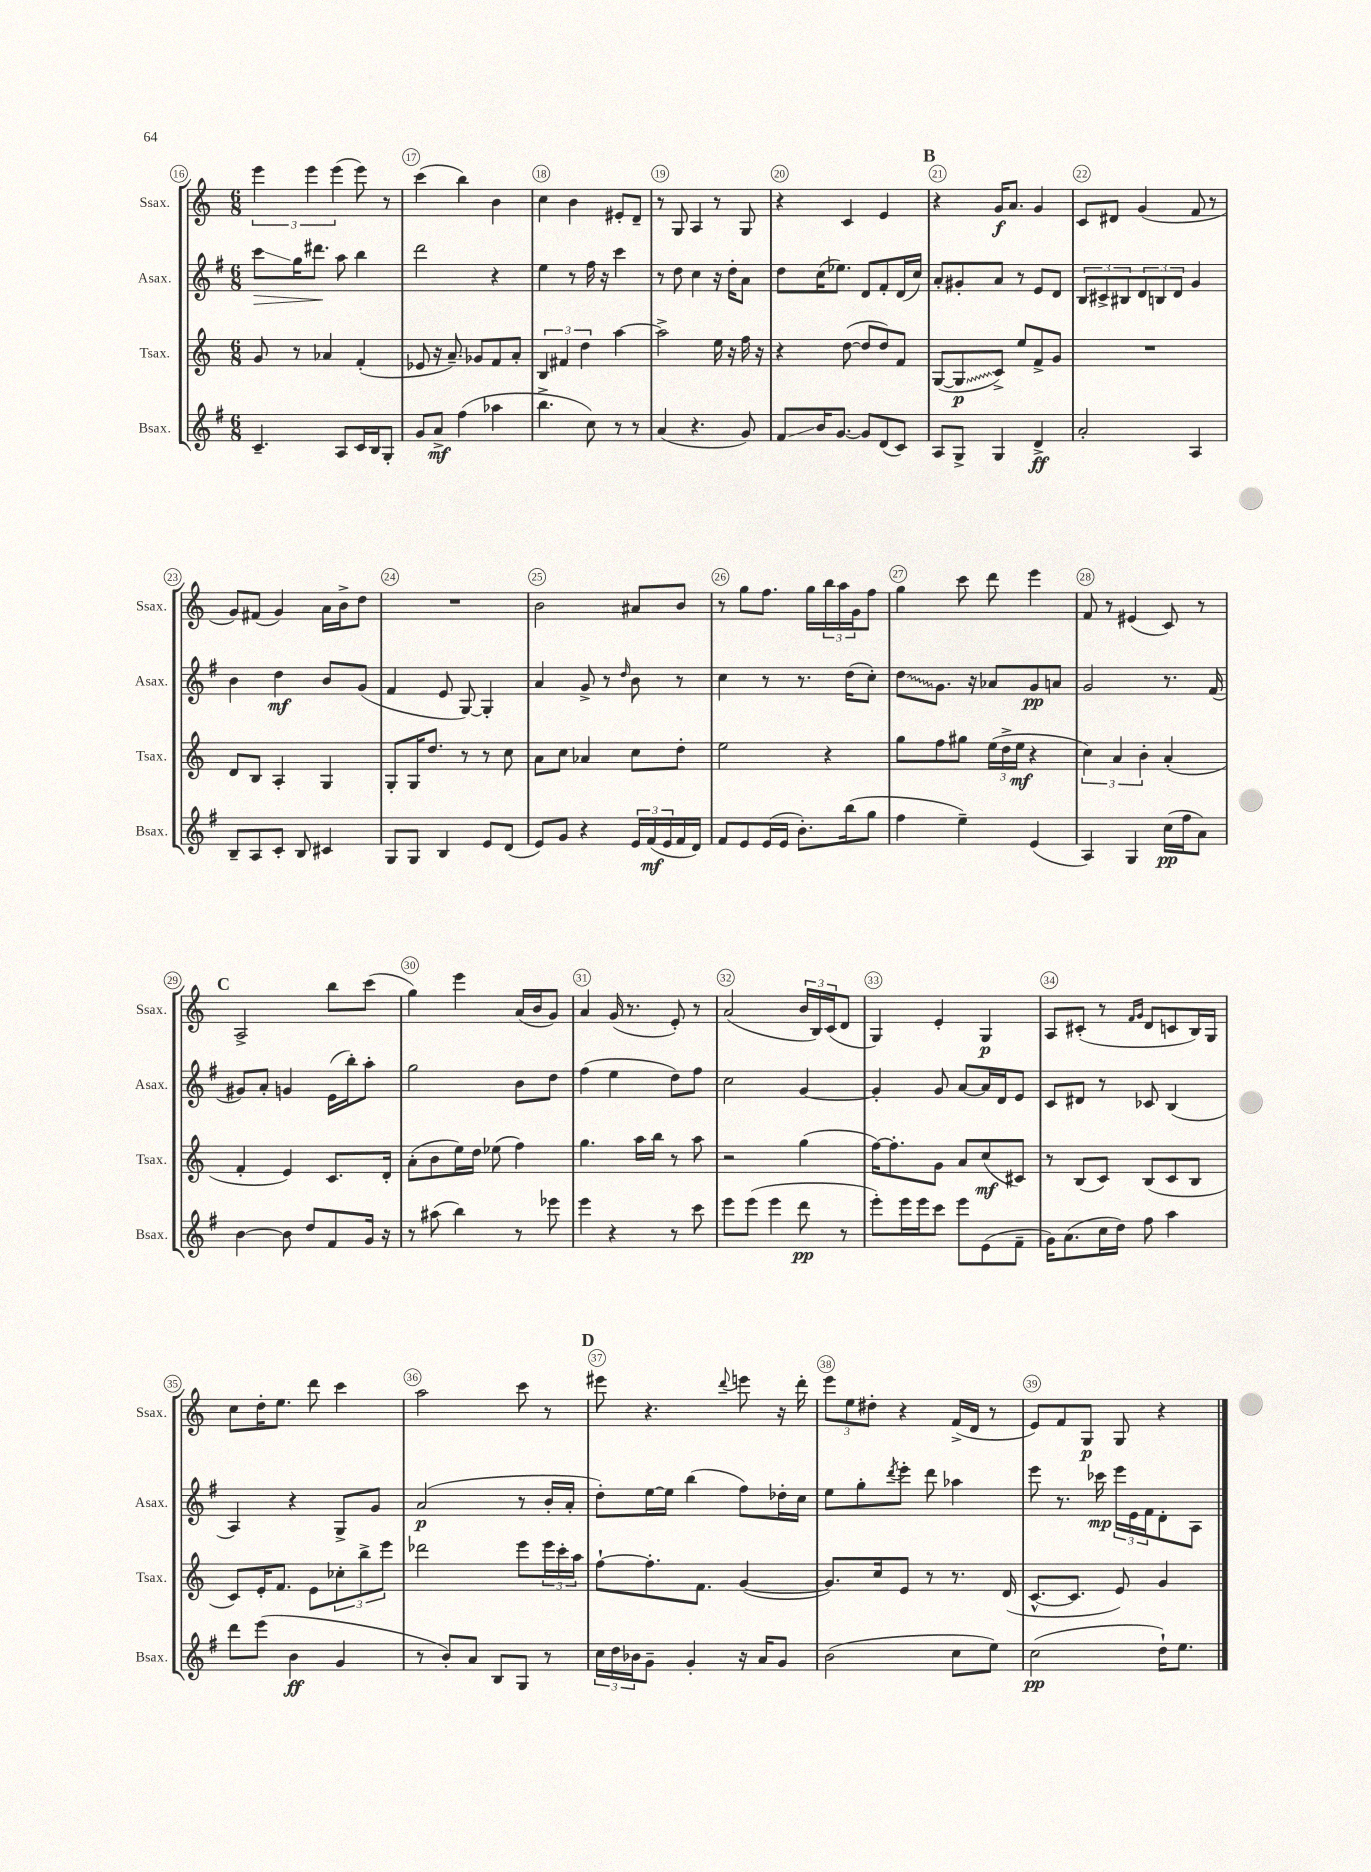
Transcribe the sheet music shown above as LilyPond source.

<<
\new StaffGroup <<
\new Staff = "s0" \with { instrumentName = "Ssax." shortInstrumentName = "Ssax." } {
    \clef treble \key c \major \numericTimeSignature \time 6/8
    \tuplet 3/2 { e'''4 e'''4 e'''4( } e'''8) r8 |
    c'''4( b''4) b'4 |
    c''4 b'4 eis'8-. d'8-- |
    r8 g8 a4 r8 g8 |
    r4 c'4 e'4 |
    \mark \markup { \bold "B" } r4 g'16\f a'8. g'4 |
    c'8 dis'8 g'4( f'8 r8 |
    g'8) fis'8( g'4) a'16 b'16-> d''8 |
    R2. |
    b'2 ais'8 b'8 |
    r8 g''8 f''8. g''16 \tuplet 3/2 { b''16 a''16 g'16 } f''8 |
    g''4 c'''8 d'''8 e'''4 |
    f'8 r8 eis'4( c'8) r8 |
    \mark \markup { \bold "C" } a2-> b''8 c'''8( |
    g''4) e'''4 a'16( b'16 g'8) |
    a'4 g'16( r8. e'8-.) r8 |
    a'2( \tuplet 3/2 { b'16 b16) c'16( } d'8 |
    g4) e'4-. g4\p |
    a8 cis'8-.( r8 \grace { f'16 g'16 } d'8 c'8 b16) g16 |
    c''8 d''16-. e''8. d'''8 c'''4 |
    a''2 c'''8 r8 |
    \mark \markup { \bold "D" } eis'''8 r4. \appoggiatura { d'''8 } e'''8 r16 d'''16-. |
    \tuplet 3/2 { e'''8 e''8 dis''8-. } r4 f'16->( d'16 r8 |
    e'8) f'8 g8\p g8 r4 \bar "|." |
}
\new Staff = "s1" \with { instrumentName = "Asax." shortInstrumentName = "Asax." } {
    \clef treble \key g \major \numericTimeSignature \time 6/8
    c'''8\glissando\> g''16 dis'''8.\! a''8 b''4 |
    d'''2 r4 |
    e''4 r8 fis''16 r16 c'''4 |
    r8 d''8 c''4 r16 d''16-. a'8 |
    d''8 c''16( ees''8.) d'8 fis'8-. d'16( c''16) |
    \mark \markup { \bold "B" } a'8-. gis'8-. a'8 r8 e'8 d'8 |
    \tuplet 3/2 { b8 cis'8-> bis8 } \tuplet 3/2 { d'8 b8 d'8 } g'4 |
    b'4 d''4\mf b'8 g'8( |
    fis'4 e'8 g8~) g4-. |
    a'4 g'8-> r8 \grace { d''16 } b'8 r8 |
    c''4 r8 r8. d''16( c''8-.) |
    \once \override Glissando.style = #'zigzag d''8\glissando g'8. r16 aes'8 g'8\pp a'8 |
    g'2 r8. fis'16( |
    \mark \markup { \bold "C" } gis'8) a'8-. g'4 e'16( b''16-.) a''8-. |
    g''2 b'8 d''8 |
    fis''4( e''4 d''8) fis''8 |
    c''2 g'4~ |
    g'4-. g'8 a'8~ a'16 d'16 e'8 |
    c'8 dis'8 r8 ces'8 b4( |
    a4) r4 g8-> g'8 |
    a'2\p( r8 b'16-. a'16-. |
    \mark \markup { \bold "D" } d''8-.) e''16~ e''16 b''4( fis''8) des''16-. c''16 |
    e''8 g''8-. \acciaccatura { d'''8 } e'''8-. d'''8 aes''4 |
    e'''8 r8. ces'''16\mp \tuplet 3/2 { e'''16 e'16 fis'16 } d'8-. a8 \bar "|." |
}
\new Staff = "s2" \with { instrumentName = "Tsax." shortInstrumentName = "Tsax." } {
    \clef treble \key c \major \numericTimeSignature \time 6/8
    g'8 r8 aes'4 f'4-.( |
    ees'8 r16 a'8.--) ges'8 f'8 a'8-. |
    \tuplet 3/2 { b4 fis'4 d''4 } a''4~ |
    a''2-> e''16 r16 f''16 r16 |
    r4 d''8~( d''8 d''8) f'8 |
    \mark \markup { \bold "B" } g8~( \once \override Glissando.style = #'zigzag g8\glissando\p c'8->) e''8 f'8-> g'8 |
    R2. |
    d'8 b8 a4-. g4 |
    g8-. g16 d''8. r8 r8 c''8 |
    a'8 c''8 aes'4 c''8 d''8-. |
    e''2 r4 |
    g''8 f''8 gis''8 \tuplet 3/2 { e''16( d''16-> e''16\mf } r4 |
    \tuplet 3/2 { c''4) a'4 b'4-. } a'4-.( |
    \mark \markup { \bold "C" } f'4-. e'4) c'8. d'16-. |
    a'8-.( b'8 e''16) d''16 ees''8( f''4) |
    g''4. a''16 b''16 r8 a''8 |
    r2 g''4( |
    f''16~) f''8.-. g'8 a'8 c''8\mf( cis'8) |
    r8 b8( c'8) b8( c'8 b8 |
    c'8) e'16-. f'8. e'8 \tuplet 3/2 { ces''8-. b''8-> e'''8 } |
    des'''2 e'''8 \tuplet 3/2 { e'''16 c'''16-. a''16 } |
    \mark \markup { \bold "D" } f''8~-! f''8.-. f'8. g'4~( |
    g'8.) c''16 e'8 r8 r8. d'16( |
    c'8.~-^ c'8. e'8) g'4 \bar "|." |
}
\new Staff = "s3" \with { instrumentName = "Bsax." shortInstrumentName = "Bsax." } {
    \clef treble \key g \major \numericTimeSignature \time 6/8
    c'4.-- a8 c'16 b16 g8-. |
    g'8 a'8->\mf fis''4( aes''4 |
    b''4.-> c''8) r8 r8 |
    a'4( r4. g'8) |
    fis'8\glissando b'16 g'8.~ g'8 d'8( c'8) |
    \mark \markup { \bold "B" } a8 g8-> g4 d'4->\ff |
    a'2-. a4 |
    b8-- a8 c'8-. b8 cis'4 |
    g8 g8 b4 e'8 d'8( |
    e'8) g'8 r4 \tuplet 3/2 { e'16 fis'16\mf( e'16 } fis'16 d'16) |
    fis'8 e'8 e'16( e'16 b'8.-.) b''16( g''8 |
    fis''4 e''4--) e'4( |
    a4) g4 c''16\pp( fis''16 a'8) |
    \mark \markup { \bold "C" } b'4~ b'8 d''8 fis'8 g'16 r16 |
    r8 ais''8( b''4) r8 ees'''8 |
    e'''4 r4 r8 c'''8 |
    e'''8 e'''8( e'''4 d'''8\pp r8 |
    e'''8-.) e'''16 e'''16 c'''8 e'''8 e'8( fis'8-- |
    g'16) a'8.( c''16 d''16) fis''8 a''4 |
    d'''8 e'''8( b'4\ff g'4 |
    r8 b'8-.) a'8 b8 g8 r8 |
    \mark \markup { \bold "D" } \tuplet 3/2 { c''16 d''16 bes'16 } g'8-- g'4-. r16 a'16 g'8 |
    b'2( c''8 e''8) |
    c''2\pp( d''16-!) e''8. \bar "|." |
}
>>
>>
\layout { \context { \Score currentBarNumber = #16 \override BarNumber.break-visibility = ##(#f #t #t) barNumberVisibility = #all-bar-numbers-visible \override BarNumber.stencil = #(make-stencil-circler 0.1 0.3 ly:text-interface::print) } }
